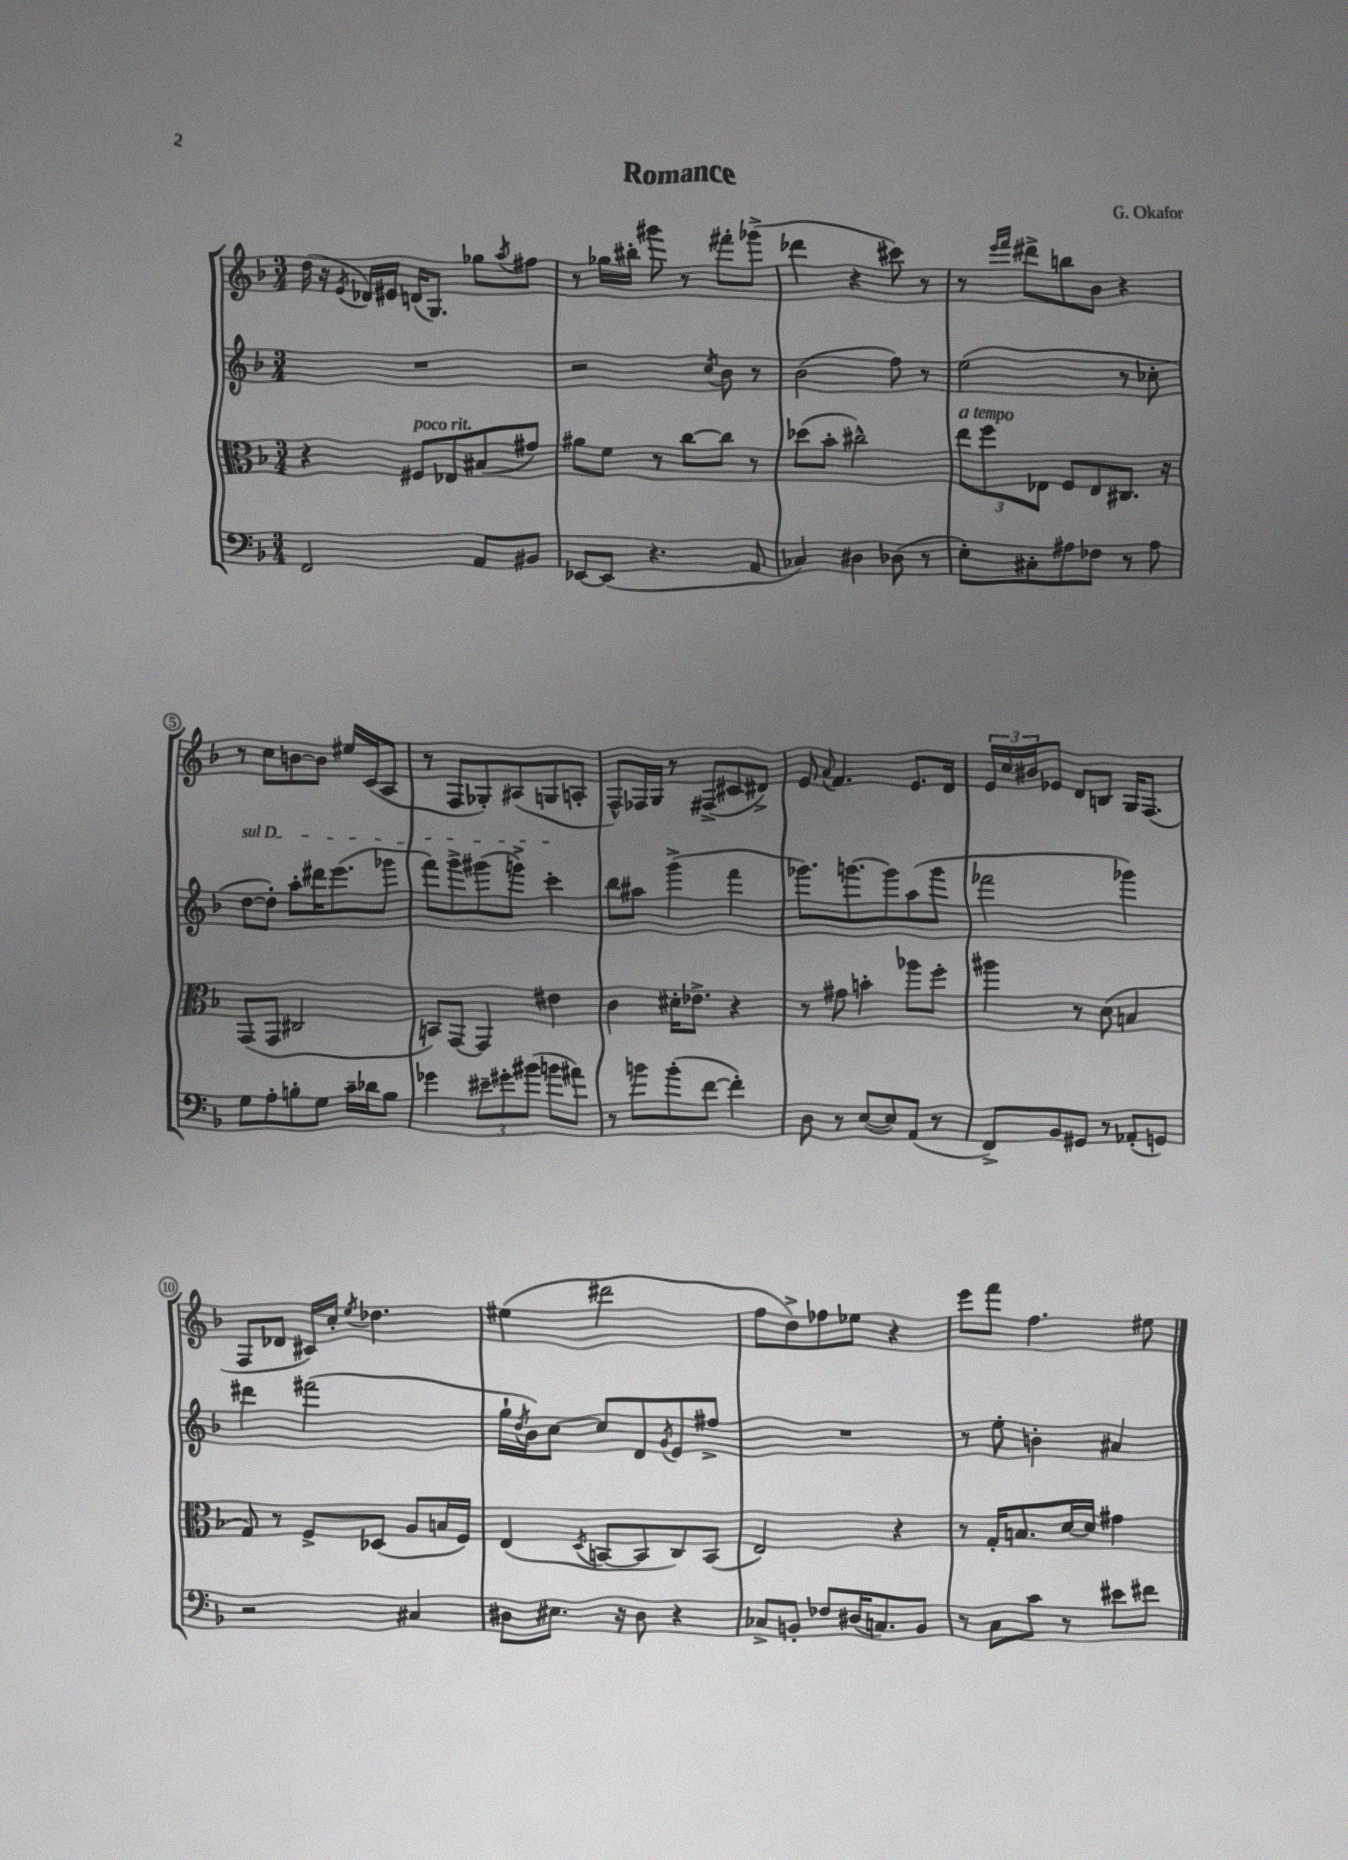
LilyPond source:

\header { title = "Romance" composer = "G. Okafor" }
<<
\new StaffGroup <<
\new Staff = "s0" {
    \clef treble \key f \major \numericTimeSignature \time 3/4
    d''16( r16 \acciaccatura { e'8 } des'16) eis'16 d'16( g8.) ges''8 \acciaccatura { a''8 } fis''8 |
    r8 ges''16 bis''16-. gis'''8 r8 fis'''8-. ges'''8->( |
    des'''4 r4 cis'''8) r8 |
    r8 \grace { e'''16 f'''16 } dis'''8-> b''8 bes'8 r4 |
    r8 c''8 b'8~ b'8 eis''16 c'16( a8 |
    r8 f8 ges8-.) ais8( g8 a8-. |
    f8-^) fes16 g16 r8 fis8->( cis'8 dis'8->) |
    e'8 \appoggiatura { a'8 } f'4. e'8. d'16 |
    \tuplet 3/2 { e'16 c''16 bis'16 } ees'8 d'8 b8 g16 f8.( |
    f8 des'8 cis'16) c''16-. \acciaccatura { e''8 } des''4. |
    eis''4( dis'''2 |
    f''8 d''8->) fes''8 ees''8 r4 |
    e'''8 f'''8 f''4. eis''8 \bar "|." |
}
\new Staff = "s1" {
    \clef treble \key f \major \numericTimeSignature \time 3/4
    R2. |
    r2 \acciaccatura { c''8 } bes'8 r8 |
    bes'2( f''8) r8 |
    e''2( r8 ces''8-. |
    \once \override TextSpanner.bound-details.left.text = \markup { \italic "sul D" } d''8~\startTextSpan d''8-.) a''8-. dis'''16 e'''8.( ges'''8 |
    f'''8) g'''8-> gis'''8( g'''8->) c'''4-.\stopTextSpan |
    bes''8 ais''8 g'''4->( f'''4 |
    ges'''8.) g'''8.~ g'''8 a''8( g'''8 |
    fes'''2 ges'''4) |
    dis'''4 fis'''2( |
    g''16-! \acciaccatura { d''8 } bes'16) c''8~ c''8 d'8 \acciaccatura { g'8 } e'8 fis''8-> |
    R2. |
    r8 e''8-. b'4-. ais'4 \bar "|." |
}
\new Staff = "s2" {
    \clef alto \key f \major \numericTimeSignature \time 3/4
    r4 fis8^\markup { \italic "poco rit." } ees8 bis8( gis'8) |
    ais'8 f'8 r8 c''8~ c''8 r8 |
    des''8( bes'8-. cis''2-^) |
    \tuplet 3/2 { e''8^\markup { \italic "a tempo" } f''8 ees8 } f8 ees8 cis8. r16 |
    g,8( g,8 cis2 |
    b,8) g,8~ g,4 eis'4 |
    c'4 dis'16-. ees'8.-> r4 |
    r8 gis'8 b'4-. aes''8 f''8-. |
    ais''4 r8 d'8( b4 |
    g8) r8 f8-> des8( a8 b16 f16) |
    e4( \acciaccatura { d8 } b,8~ b,8 c8) b,8( |
    e2) r4 |
    r8 g16-. b8. d'16~ d'16 gis'4 \bar "|." |
}
\new Staff = "s3" {
    \clef bass \key f \major \numericTimeSignature \time 3/4
    f,2 a,8 bis,8 |
    ees,8~ ees,8( r4. a,8 |
    ces4) dis4 des8( r8 |
    e8-.) cis8-. ais8 fes8 r8 ais8 |
    g8 a8-. b8-. g8 c'16-- des'16 b8 |
    ges'4 \tuplet 3/2 { eis'8-- gis'8-. bis'8( } b'8 ais'8) |
    r8 b'8 b'8-.( f'8~ f'4-.) |
    d8 r8 e8~( e8) a,8( r8 |
    f,8->) bes,8 gis,8 r8 aes,8-.( g,8) |
    r2 cis4 |
    dis8 eis8. r16 dis8 r4 |
    ces8-> b,8-. fes8 dis16( c8.) b,8 |
    r8 c8 c'8 r8 eis'8 fis'8 \bar "|." |
}
>>
>>
\layout { \context { \Score \override BarNumber.stencil = #(make-stencil-circler 0.1 0.3 ly:text-interface::print) } }
